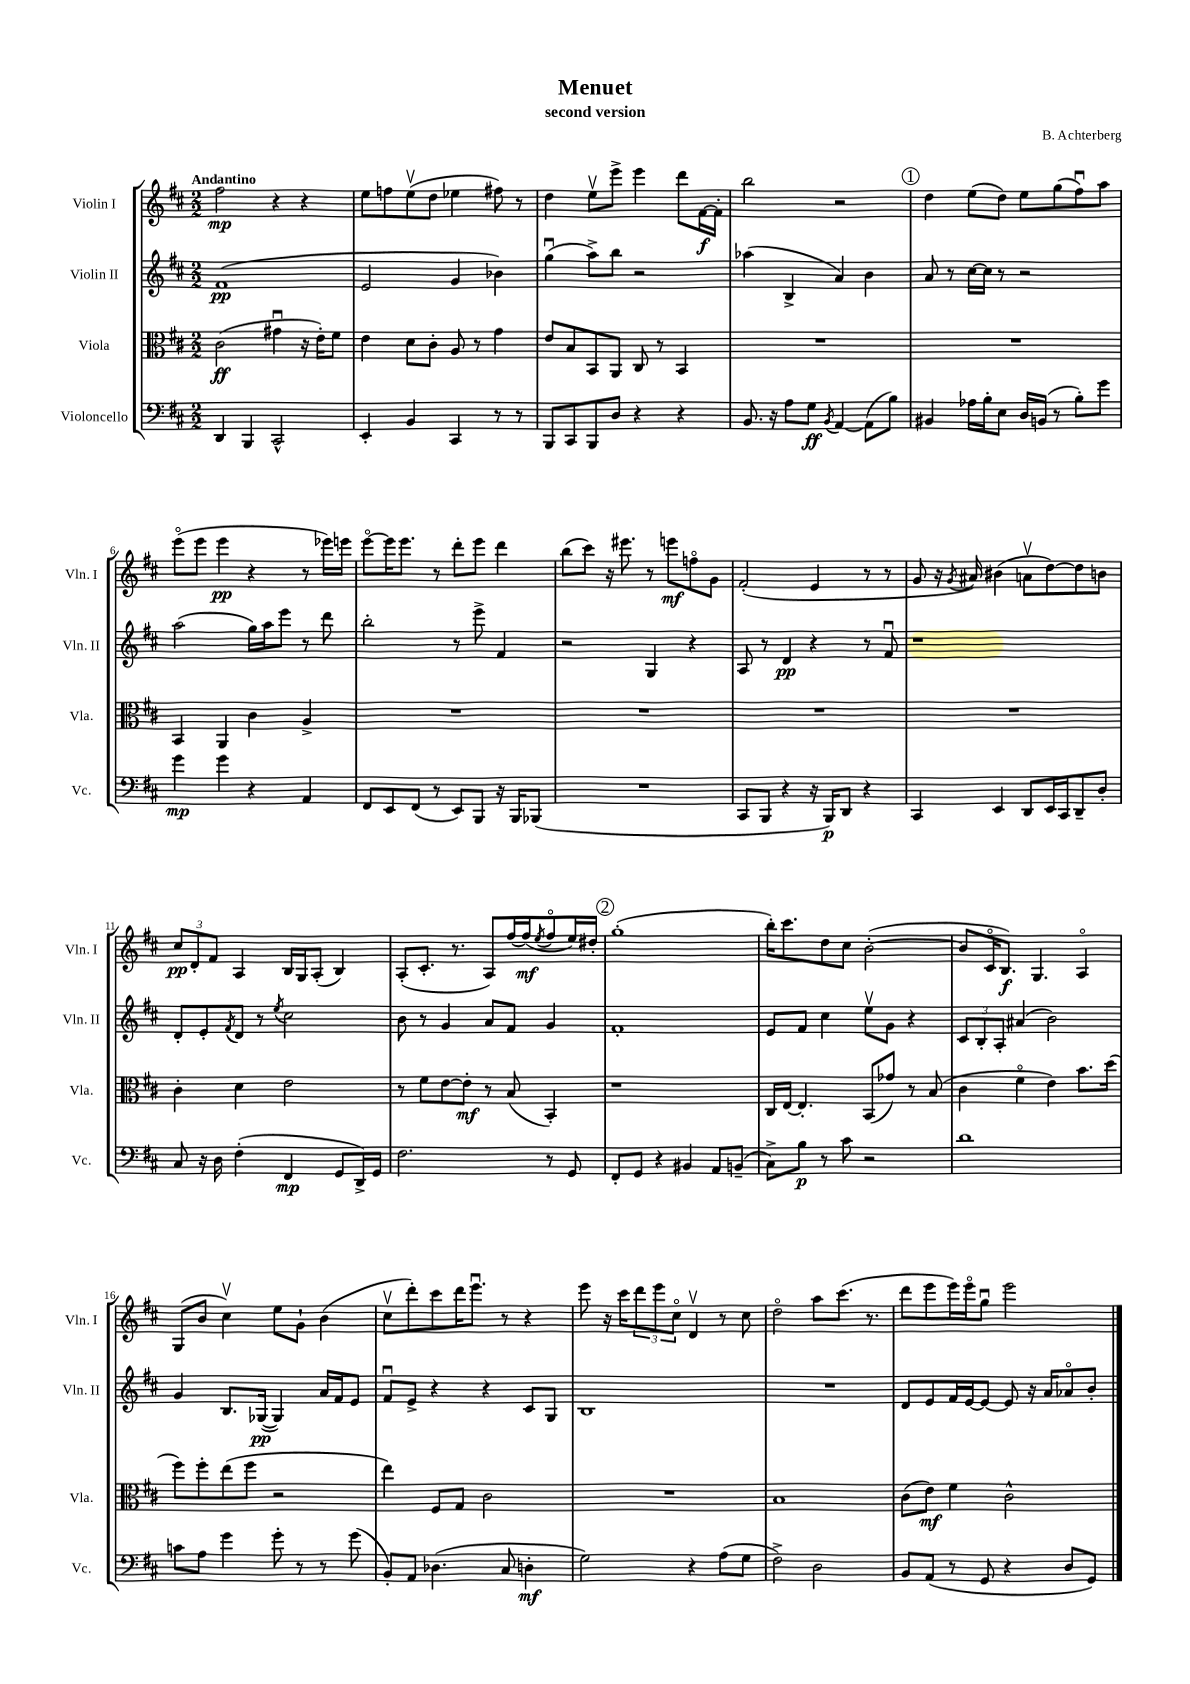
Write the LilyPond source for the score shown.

\header { title = "Menuet" composer = "B. Achterberg" subtitle = "second version" }
<<
\new StaffGroup <<
\new Staff = "s0" \with { instrumentName = "Violin I" shortInstrumentName = "Vln. I" } {
    \clef treble \key d \major \numericTimeSignature \time 2/2 \tempo "Andantino"
    fis''2\mp r4 r4 |
    e''8 f''8 e''8\upbow( d''8 ees''4 fis''8) r8 |
    d''4 e''8\upbow e'''8-> e'''4 d'''8 fis'16~\f fis'16-. |
    b''2 r2 |
    \mark \markup { \circle "1" } d''4 e''8( d''8) e''8 g''8( fis''8\downbow) a''8 |
    e'''8\flageolet( e'''8 e'''4\pp r4 r8 ees'''16) e'''16 |
    e'''8~\flageolet e'''16 e'''8. r8 d'''8-. e'''8 d'''4 |
    b''8( cis'''8) r16 eis'''8. r8 e'''8\mf f''8\flageolet g'8 |
    fis'2-.( e'4 r8 r8 |
    g'8 r16 \acciaccatura { g'8 } ais'16) bis'4( a'8\upbow d''8~) d''8 b'8 |
    \tuplet 3/2 { cis''8\pp d'8-. fis'8 } a4 b16 g16 a8-.( b4) |
    a8-.( cis'8.-. r8. a8) fis''16~ fis''16\mf( \acciaccatura { e''8 } fis''8\flageolet e''16) dis''16-. |
    \mark \markup { \circle "2" } g''1-.( |
    b''16-.) cis'''8. d''8 cis''8 b'2~-.( |
    b'8 cis'16\flageolet b8.\f) g4. a4\flageolet |
    g8( b'8 cis''4\upbow) e''8 g'8-! b'4( |
    cis''8\upbow d'''8-.) cis'''8 d'''16 e'''8.\downbow r8 r4 |
    e'''8 r16 cis'''16 \tuplet 3/2 { d'''8 e'''8 cis''8\flageolet } d'4\upbow r8 cis''8 |
    d''2\flageolet a''8 cis'''8.( r8. |
    d'''8 e'''8 e'''16) e'''16\flageolet g''8\downbow e'''2 \bar "|." |
}
\new Staff = "s1" \with { instrumentName = "Violin II" shortInstrumentName = "Vln. II" } {
    \clef treble \key d \major \numericTimeSignature \time 2/2
    fis'1\pp( |
    e'2 g'4 bes'4) |
    g''4\downbow( a''8->) b''8 r2 |
    aes''4( b4-> a'4) b'4 |
    \mark \markup { \circle "1" } a'8 r8 cis''16~ cis''16 r8 r2 |
    a''2( g''16) a''16 e'''8 r8 d'''8 |
    b''2-. r8 e'''8-> fis'4 |
    r2 g4 r4 |
    a8 r8 d'4\pp r4 r8 fis'8\downbow |
    r1 |
    d'8-. e'8-. \acciaccatura { fis'8 } d'8 r8 \acciaccatura { e''8 } cis''2 |
    b'8 r8 g'4 a'8 fis'8 g'4 |
    \mark \markup { \circle "2" } fis'1-. |
    e'8 fis'8 cis''4 e''8\upbow g'8 r4 |
    \tuplet 3/2 { cis'8 b8-. a8-. } ais'4( b'2) |
    g'4 b8. ges16~\pp( ges4) a'16 fis'16 e'8 |
    fis'8\downbow e'8-> r4 r4 cis'8 g8 |
    b1 |
    R1 |
    d'8 e'8 fis'16 e'16~ e'8~ e'8 r16 a'16 aes'8\flageolet b'8-. \bar "|." |
}
\new Staff = "s2" \with { instrumentName = "Viola" shortInstrumentName = "Vla." } {
    \clef alto \key d \major \numericTimeSignature \time 2/2
    cis'2\ff( gis'4\downbow r16 e'16-.) fis'8 |
    e'4 d'8 cis'8-. a8 r8 g'4 |
    e'8 b8 b,8 a,8 cis8 r8 b,4 |
    R1 |
    \mark \markup { \circle "1" } R1 |
    b,4 a,4 cis'4 a4-> |
    R1 |
    R1 |
    R1 |
    R1 |
    cis'4-. d'4 e'2 |
    r8 fis'8 e'8~ e'8-.\mf r8 b8( b,4-.) |
    \mark \markup { \circle "2" } r1 |
    cis16 e16~ e4.-. b,8( ges'8) r8 b8( |
    cis'4 fis'4\flageolet e'4) b'8. d''16( |
    fis''8) fis''8-. e''8( fis''8 r2 |
    e''4) fis8 g8 cis'2 |
    R1 |
    b1 |
    cis'8( e'8\mf) fis'4 cis'2-^ \bar "|." |
}
\new Staff = "s3" \with { instrumentName = "Violoncello" shortInstrumentName = "Vc." } {
    \clef bass \key d \major \numericTimeSignature \time 2/2
    d,4 b,,4 cis,2-^ |
    e,4-. b,4 cis,4 r8 r8 |
    b,,8 cis,8 b,,8 d8 r4 r4 |
    b,8. r16 a8 g8\ff \acciaccatura { b,8 } a,4~ a,8( b8) |
    \mark \markup { \circle "1" } bis,4 aes16 b16-. e8 d16 b,16( r8 b8-.) g'8 |
    g'4\mp g'4 r4 a,4 |
    fis,8 e,8 fis,8( r8 e,8) b,,8 r16 b,,16 bes,,8( |
    R1 |
    cis,8 b,,8 r4 r16 b,,16\p) d,8 r4 |
    cis,4 e,4 d,8 e,16 cis,16 d,8-- d8-. |
    cis8 r16 d16 fis4-.( fis,4\mp g,8 d,16->) g,16 |
    fis2. r8 g,8 |
    \mark \markup { \circle "2" } fis,8-. g,8 r4 bis,4 a,8 b,8--( |
    cis8->) b8\p r8 cis'8 r2 |
    d'1 |
    c'8 a8 g'4 g'8-. r8 r8 g'8( |
    b,8-.) a,8 des4.( cis8 d4-.\mf |
    g2) r4 a8( g8 |
    fis2->) d2 |
    b,8 a,8( r8 g,8 r4 d8 g,8) \bar "|." |
}
>>
>>
